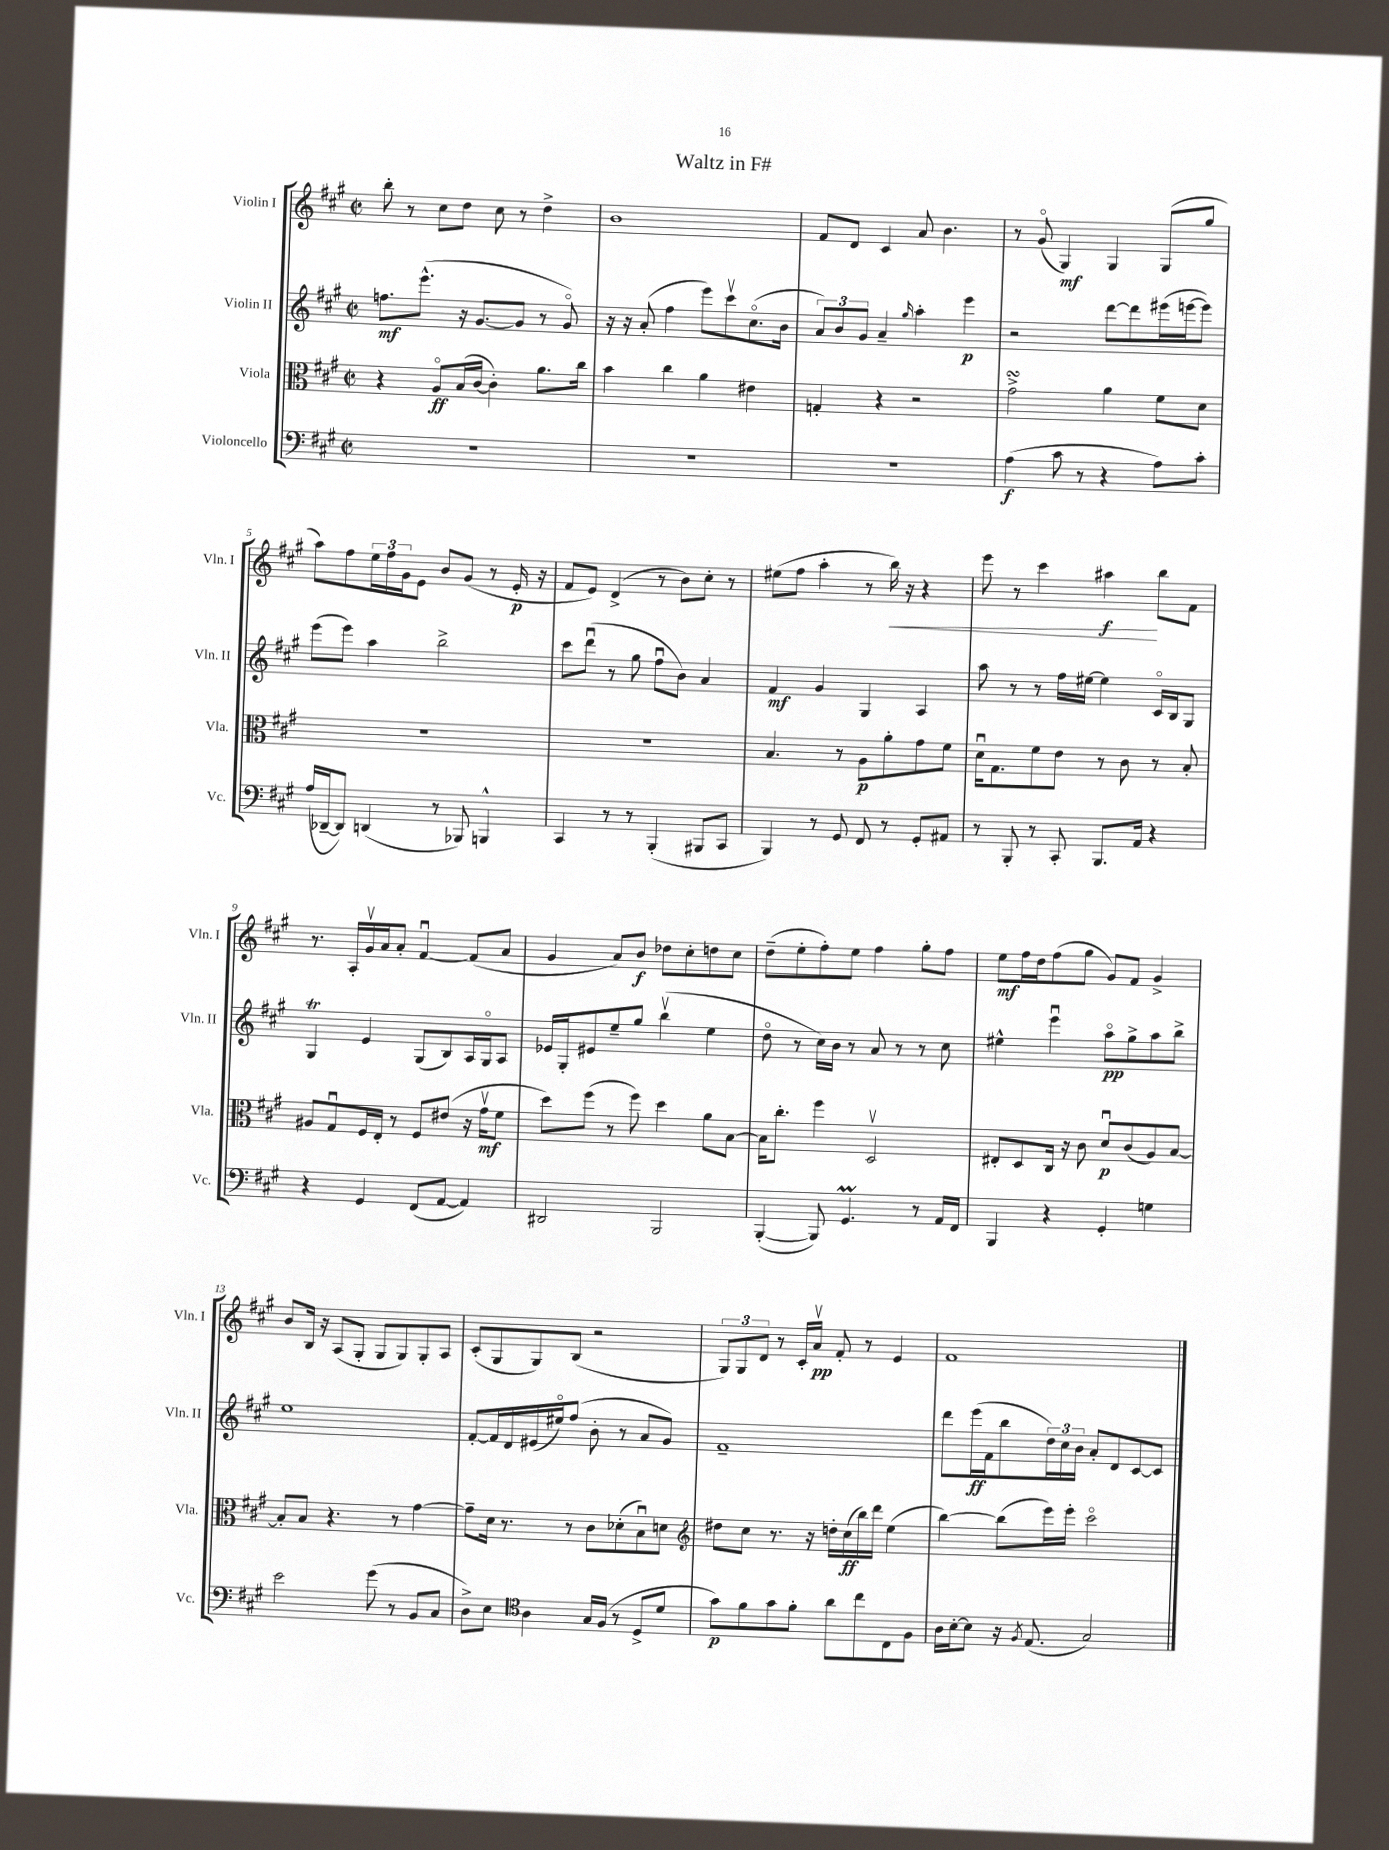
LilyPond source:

\header { title = "Waltz in F#" }
<<
\new StaffGroup <<
\new Staff = "s0" \with { instrumentName = "Violin I" shortInstrumentName = "Vln. I" } {
    \clef treble \key a \major \defaultTimeSignature \time 2/2
    b''8-. r8 cis''8 d''8 cis''8 r8 d''4-> |
    b'1 |
    fis'8 d'8 cis'4 a'8 b'4. |
    r8 gis'8\flageolet( gis4\mf) gis4 gis8( gis''8 |
    a''8) fis''8 \tuplet 3/2 { e''16 fis''16 gis'16 } e'8 b'8 gis'8( r8 e'16-.\p r16 |
    fis'8 e'8) d'4->( r8 b'8) cis''8-. r8 |
    eis''8( fis''8 a''4-. r8 b''16\<) r16 r4 |
    e'''8 r8 cis'''4 ais''4\f\! b''8 fis'8 |
    r8. a16-. gis'16\upbow a'16 a'8-. fis'4~\downbow fis'8( a'8 |
    gis'4 a'8) b'8\f des''8 cis''8-. d''8 cis''8 |
    d''8--( e''8-. fis''8-.) e''8 fis''4 gis''8-. fis''8 |
    e''8\mf fis''16 d''16 fis''8( gis''8 gis'8) fis'8 gis'4-> |
    b'8 b16 r16 a8( gis8-. gis8 gis8) gis8-. a8 |
    cis'8-.( gis8 gis8) b8( r2 |
    \tuplet 3/2 { gis8) gis8 d'8 } r8 cis'16-. a'16\upbow\pp fis'8-. r8 e'4 |
    fis'1 \bar "|." |
}
\new Staff = "s1" \with { instrumentName = "Violin II" shortInstrumentName = "Vln. II" } {
    \clef treble \key a \major \defaultTimeSignature \time 2/2
    f''8.\mf e'''8.-^( r16 gis'8.~ gis'8 r8 gis'8\flageolet) |
    r16 r16 a'8-.( fis''4 e'''8) cis'''8\upbow cis''8.\flageolet( b'16 |
    \tuplet 3/2 { a'8) b'8 gis'8 } a'4-- \grace { gis''16 } a''4-. e'''4\p |
    r2 d'''8~ d'''8 eis'''16( e'''16~ e'''8) |
    e'''8( e'''8) a''4 b''2-> |
    cis'''8 d'''8\downbow( r8 gis''8 fis''8\downbow b'8) a'4 |
    fis'4\mf gis'4 gis4 a4 |
    a''8 r8 r8 fis''16 eis''16~ eis''4 cis'16\flageolet b16 gis8 |
    gis4\trill e'4 gis8( b8) a16 gis16\flageolet a8 |
    ees'16 gis16-. eis'8 e''8-- gis''8 b''4\upbow( e''4 |
    d''8\flageolet r8 cis''16) b'16 r8 a'8 r8 r8 cis''8 |
    eis''4-^ e'''4\downbow a''8\flageolet\pp gis''8-> a''8 b''8-> |
    e''1 |
    fis'8~-. fis'16 d'16 eis'16( eis''16\flageolet) fis''8( b'8-. r8 a'8 gis'8) |
    fis'1-- |
    d'''8 e'''16\ff( fis'16 b''8 \tuplet 3/2 { d''16) cis''16 b'16 } a'8-. d'8 cis'8~ cis'8 \bar "|." |
}
\new Staff = "s2" \with { instrumentName = "Viola" shortInstrumentName = "Vla." } {
    \clef alto \key a \major \defaultTimeSignature \time 2/2
    r4 a8\flageolet\ff b16( cis'16~ cis'4-.) a'8. cis''16 |
    b'4 cis''4 a'4 eis'4 |
    g4-. r4 r2 |
    gis'2->\turn a'4 fis'8 d'8 |
    R1 |
    R1 |
    b4. r8 a8\p a'8-. gis'8 fis'8 |
    d'16\downbow gis8. fis'8 e'8 r8 cis'8 r8 b8-. |
    ais8 gis8\downbow fis16 e16-. r8 fis8 eis'8( r16 gis'16\upbow\mf fis'8 |
    d''8) fis''8( r8 fis''8) d''4 a'8 b8~ |
    b16 cis''8.-. fis''4 d2\upbow |
    eis8-. d8 cis16 r16 cis'8 d'8\downbow\p cis'8( a8) b8~ |
    b8-. b8 r4. r8 gis'4~ |
    gis'8-- d'16 r8. r8 cis'8 des'8-.( b8\downbow) d'8 |
    \clef treble dis''8 cis''8 r8. r16 d''16-. cis''16\ff( b''16) d'''16 e''4( |
    b''4~) b''8( e'''16) e'''16-. cis'''2\flageolet \bar "|." |
}
\new Staff = "s3" \with { instrumentName = "Violoncello" shortInstrumentName = "Vc." } {
    \clef bass \key a \major \defaultTimeSignature \time 2/2
    R1 |
    R1 |
    R1 |
    a4\f( cis'8 r8 r4 a8) cis'8-. |
    a16( des,16~-- des,8) d,4( r8 bes,,8) b,,4-^ |
    cis,4 r8 r8 b,,4-.( bis,,8 cis,8 |
    b,,4) r8 gis,8 fis,8 r8 gis,8-. ais,8 |
    r8 b,,8-. r8 cis,8-. b,,8. a,16 r4 |
    r4 gis,4 fis,8( a,8~ a,4) |
    dis,2 b,,2 |
    b,,4~-.( b,,8) gis,4.\prall r8 a,16 fis,16 |
    b,,4 r4 gis,4-. g4 |
    e'2 gis'8( r8 b,8 cis8 |
    d8->) e8 \clef tenor a4 gis16 fis16( r8 d8-> d'8 |
    gis'8\p) fis'8 gis'8 fis'8-. a'8 cis''8 cis8 fis8 |
    a16 b16~-. b8 r16 \acciaccatura { fis8 } e8.( gis2) \bar "|." |
}
>>
>>
